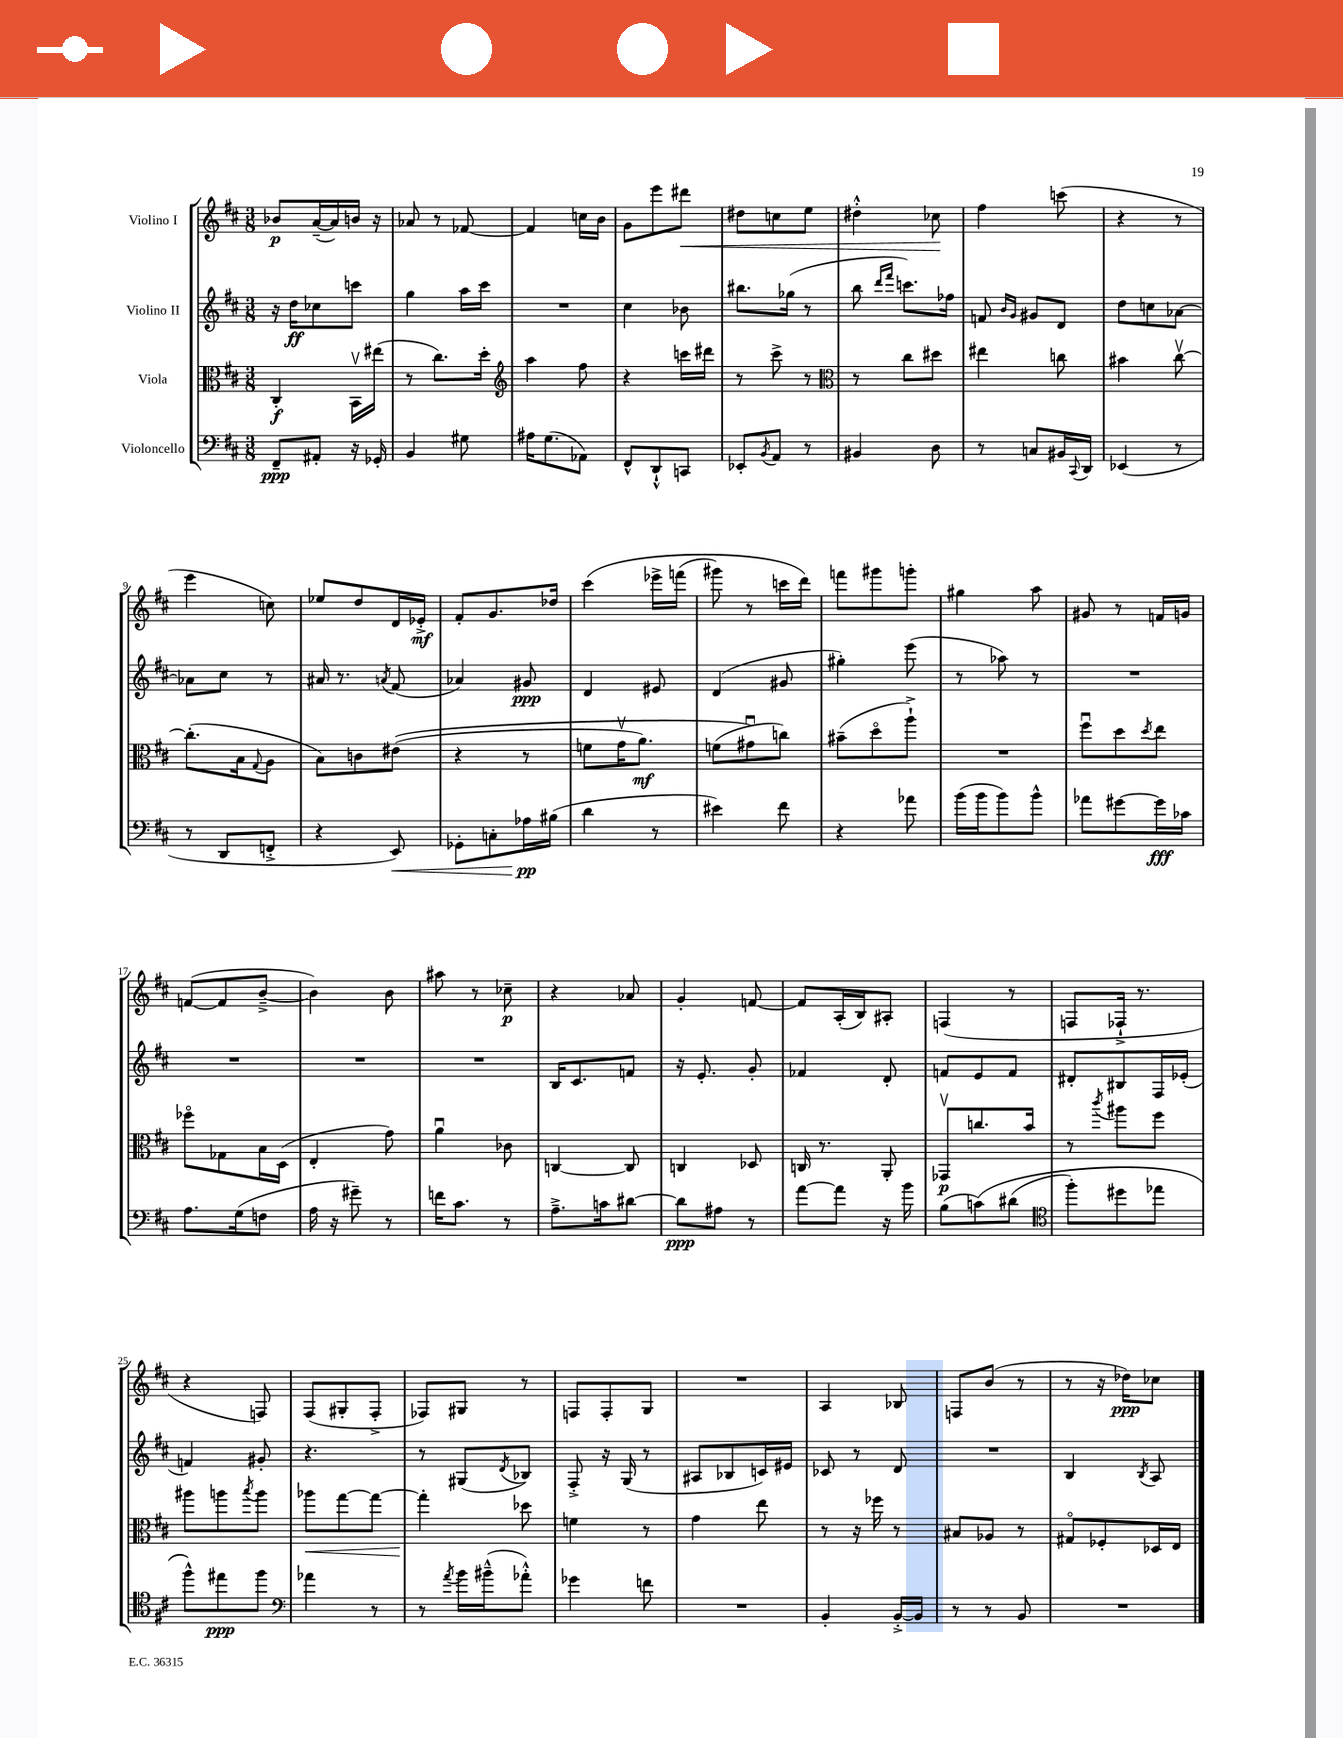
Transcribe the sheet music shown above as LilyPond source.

<<
\new StaffGroup <<
\new Staff = "s0" \with { instrumentName = "Violino I" } {
    \clef treble \key d \major \numericTimeSignature \time 3/8
    bes'8\p a'16~--( a'16) b'16 r16 |
    aes'8 r8 fes'8~ |
    fes'4 c''16 b'16 |
    g'8 e'''8 dis'''8\< |
    dis''8 c''8 e''8 |
    dis''4-.-^ ces''8\! |
    fis''4 c'''8( |
    r4 r8 |
    e'''4 c''8) |
    ees''8 d''8 d'16 ees'16-.->\mf |
    fis'8-. g'8. des''16 |
    cis'''4\( ees'''16-> f'''16( |
    gis'''8) r8 c'''16 d'''16\) |
    f'''8 gis'''8 g'''8-. |
    gis''4 a''8 |
    gis'8 r8 f'16 g'16 |
    f'8~( f'8 b'8~---> |
    b'4) b'8 |
    ais''8 r8 ces''8--\p |
    r4 aes'8 |
    g'4-. f'8~ |
    f'8 a16-.( b16) ais8-. |
    f4( r8 |
    f8 fes16-!-> r8. |
    r4 f8) |
    fis8( gis8-. fis8-.-> |
    fes8) gis8 r8 |
    f8 f8-. g8 |
    R4. |
    a4 bes8 |
    f8 b'8( r8 |
    r8 r16 des''16\ppp) ces''8 \bar "|." |
}
\new Staff = "s1" \with { instrumentName = "Violino II" } {
    \clef treble \key d \major \numericTimeSignature \time 3/8
    r16 d''16\ff ces''8 c'''8 |
    g''4 a''16 cis'''16 |
    R4. |
    cis''4 bes'8 |
    bis''8. ges''16( r8 |
    b''8 \grace { d'''16 fis'''16 } c'''8.) fes''16 |
    f'8 \grace { b'16 g'16 } gis'8 d'8 |
    d''8 c''8 aes'8~ |
    aes'8 cis''8 r8 |
    ais'16 r8. \acciaccatura { a'8 } fis'8( |
    aes'4) gis'8\ppp |
    d'4 eis'8 |
    d'4( gis'8 |
    gis''4-.) e'''8( |
    r8 aes''8) r8 |
    R4. |
    R4. |
    R4. |
    R4. |
    b16 cis'8. f'8 |
    r16 e'8.-. g'8-. |
    fes'4 d'8-. |
    f'8 e'8 f'8 |
    dis'8-. bis8 fis16 ees'16-.( |
    f'4) gis'8-. |
    r4. |
    r8 gis8( \acciaccatura { d'8 } bes8) |
    fis8-.-> r16 g16( r8 |
    ais8 bes8 c'16) eis'16 |
    ces'8 r8 d'8 |
    R4. |
    b4 \acciaccatura { b8 } a8 \bar "|." |
}
\new Staff = "s2" \with { instrumentName = "Viola" } {
    \clef alto \key d \major \numericTimeSignature \time 3/8
    cis4-.\f b,16\upbow eis''16( |
    r8 cis''8.) d''16-. |
    \clef treble a''4 fis''8 |
    r4 c'''16 dis'''16 |
    r8 cis'''8-> r8 |
    \clef alto r8 cis''8 dis''8 |
    eis''4 c''8 |
    bis'4 cis''8~\upbow |
    cis''8.-.( b16 \appoggiatura { g8 } a8 |
    b8) c'8 eis'8(\( |
    r4 r8 |
    f'8 g'16\upbow a'8.\mf) |
    f'8( gis'8\downbow\) c''8) |
    bis'8--( d''8\flageolet a''8-!->) |
    R4. |
    fis''8\downbow d''8 \acciaccatura { d''8 } e''8 |
    fes''8\flageolet ges8 b16 d16( |
    e4-. g'8) |
    a'4\downbow ces'8 |
    c4~ c8 |
    c4 des8 |
    c16 r8. a,8-. |
    ges,8\upbow\p c''8. b'16 |
    r8 \acciaccatura { cis'''8 } ais''8 fis''8 |
    ais''8 a''8 \acciaccatura { b''8 } a''8 |
    aes''8\< g''8~ g''8~ |
    g''4-.\! des''8 |
    f'4 r8 |
    g'4 e''8 |
    r8 r16 fes''16 r8 |
    bis8 aes8 r8 |
    gis8\flageolet fes8-. des16 e16 \bar "|." |
}
\new Staff = "s3" \with { instrumentName = "Violoncello" } {
    \clef bass \key d \major \numericTimeSignature \time 3/8
    fis,8--\ppp ais,8-. r16 ges,16-. |
    b,4 gis8 |
    ais16 g8.( aes,8) |
    fis,8-^ d,8-!-^ c,8 |
    ees,8-. \acciaccatura { b,8 } a,8 r8 |
    bis,4 d8 |
    r8 c8 bis,16 \appoggiatura { cis,8 } d,16 |
    ees,4( r8 |
    r8 d,8 f,8-.-> |
    r4 e,8\<) |
    ges,8-. c8-. aes16\pp\! bis16( |
    d'4 r8 |
    eis'4) fis'8 |
    r4 aes'8 |
    b'16( b'16 b'8) b'8-^ |
    aes'8 gis'8~ gis'16\fff ces'16 |
    a8. g16( f8 |
    a16 r16 gis'8--) r8 |
    f'16 cis'8. r8 |
    a8.---> c'16 dis'8~ |
    dis'8\ppp ais8 r8 |
    a'8~ a'8 r16 b'16 |
    b8( c'8)\( dis'8( |
    \clef tenor fis''8-.) dis''8 ees''8 |
    fis''8-^\) eis''8\ppp fis''8 |
    \clef bass aes'4 r8 |
    r8 \acciaccatura { a'8 } b'16 bis'16---^( aes'8-.-^) |
    ges'4 f'8 |
    R4. |
    b,4-. b,16~-.-> b,16 |
    r8 r8 b,8 |
    R4. \bar "|." |
}
>>
>>
